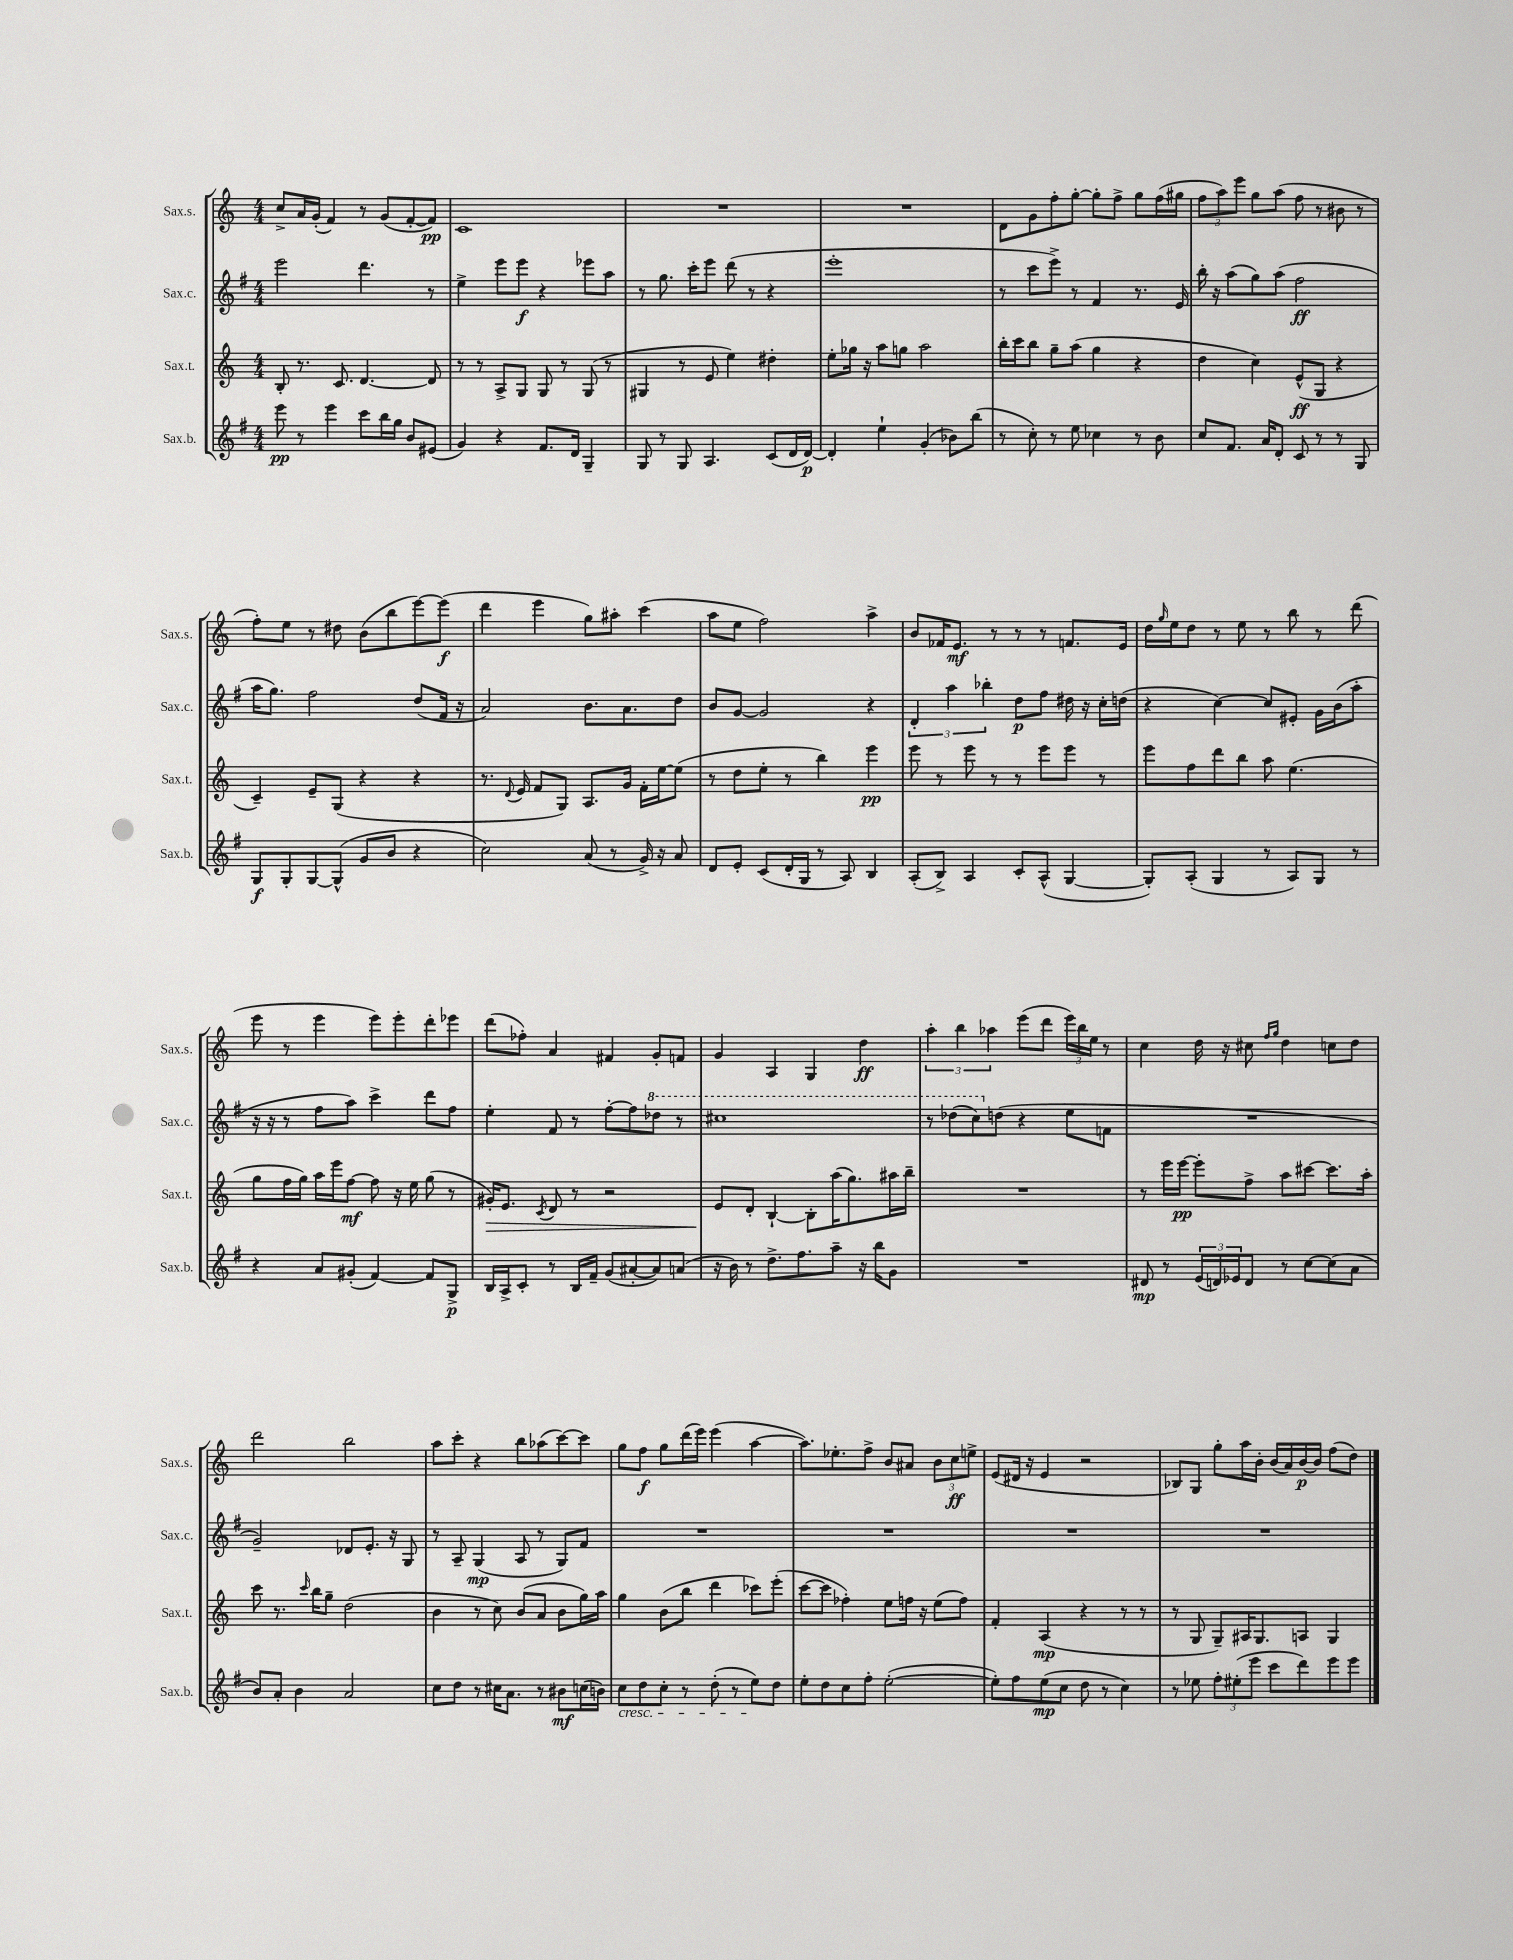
<<
\new StaffGroup <<
\new Staff = "s0" \with { instrumentName = "Sax.s." shortInstrumentName = "Sax.s." } {
    \clef treble \key c \major \numericTimeSignature \time 4/4
    c''8-> a'16 g'16-.( f'4) r8 g'8( f'8~-. f'8\pp) |
    c'1 |
    R1 |
    R1 |
    d'8 g'8 f''8-. g''8~-. g''8-. f''8-> g''8 f''16( gis''16 |
    \tuplet 3/2 { f''8 a''8) e'''8 } g''8 a''8( f''8 r8 bis'8 r8 |
    f''8-.) e''8 r8 dis''8 b'8( b''8 e'''8~) e'''8\f( |
    d'''4 e'''4 g''8) ais''8-. c'''4( |
    a''8 e''8 f''2) a''4-> |
    b'8 fes'16 e'8.\mf r8 r8 r8 f'8. e'16 |
    d''16 \grace { g''16 } e''16 d''8 r8 e''8 r8 b''8 r8 d'''8( |
    e'''8 r8 e'''4 e'''8) e'''8-. d'''8-. ees'''8 |
    d'''8( fes''8-.) a'4 fis'4 g'8-. f'8 |
    g'4 a4 g4 d''4\ff |
    \tuplet 3/2 { a''4-. b''4 aes''4 } e'''8( d'''8 \tuplet 3/2 { e'''16) b''16 e''16 } r8 |
    c''4 d''16 r16 cis''8 \grace { f''16 g''16 } d''4 c''8 d''8 |
    d'''2 b''2 |
    a''8 c'''8-. r4 b''8 aes''8( c'''8~) c'''8 |
    g''8 f''8\f g''8 d'''16( e'''16) e'''4( a''4~ |
    a''8.) ees''8.-. f''8-> b'8 ais'8 \tuplet 3/2 { b'8 c''8\ff e''8-> } |
    e'8( dis'16 r16 e'4 r2 |
    bes8) g8 g''8-. a''16 b'16-. b'16( a'16) b'16~\p b'16 f''8( d''8) \bar "|." |
}
\new Staff = "s1" \with { instrumentName = "Sax.c." shortInstrumentName = "Sax.c." } {
    \clef treble \key g \major \numericTimeSignature \time 4/4
    e'''2 d'''4. r8 |
    e''4-> e'''8 e'''8\f r4 ees'''8 a''8 |
    r8 g''8. c'''16-. e'''8 d'''8( r8 r4 |
    e'''1-. |
    r8 c'''8 e'''8->) r8 fis'4 r8. e'16 |
    b''16-. r16 a''8( g''8) a''8( fis''2\ff |
    a''16 g''8.) fis''2 d''8( fis'16 r16 |
    a'2) b'8. a'8. d''8 |
    b'8 g'8~ g'2 r4 |
    \tuplet 3/2 { d'4-. a''4 bes''4-. } d''8\p fis''8 dis''16 r16 c''16-. d''16( |
    r4 c''4~) c''8 eis'8-. g'16 b'16( a''8-. |
    r16 r16 r8 fis''8 a''8) c'''4-> d'''8 fis''8 |
    e''4-. fis'8 r8 fis''8~-. fis''8 \ottava #1 des'''8 r8 |
    cis'''1 |
    r8 des'''8( c'''8) \ottava #0 d''!8( r4 e''8 f'8 |
    R1 |
    g'2--) des'8 e'8.-. r16 g8 |
    r8 a8-- g4\mp( a8 r8 g8) fis'8 |
    R1 |
    R1 |
    R1 |
    R1 \bar "|." |
}
\new Staff = "s2" \with { instrumentName = "Sax.t." shortInstrumentName = "Sax.t." } {
    \clef treble \key c \major \numericTimeSignature \time 4/4
    b8-. r8. c'8. d'4.~ d'8 |
    r8 r8 a8-> g8 g8 r8 g8( r8 |
    gis4 r8 e'8 e''4) dis''4-. |
    e''8-. ges''16 r16 a''8 g''8 a''2 |
    b''16-. c'''16 b''8 g''8-- a''8( g''4 r4 |
    d''4 c''4) e'8-^\ff( g8 r4 |
    c'4--) e'8-- g8( r4 r4 |
    r8. \appoggiatura { d'8 } e'16 f'8 g8) a8. g'16 f'16-. e''16~ e''8( |
    r8 d''8 e''8-. r8 b''4) e'''4\pp |
    e'''8 r8 e'''8 r8 r8 e'''8 e'''8 r8 |
    e'''8 f''8 d'''8 b''8 a''8 e''4.( |
    g''8 f''16 g''16) a''16 e'''16 f''8~\mf f''8 r16 e''16 g''8( r8 |
    gis'16-.\>) e'8. \acciaccatura { c'8 } d'8 r8 r2 |
    e'8\! d'8-. b4~-! b8-. a''16( g''8.) ais''16 b''16-- |
    R1 |
    r8 e'''16 e'''16~\pp e'''8-. f''8-> a''8 cis'''8~ cis'''8. a''16-. |
    c'''8 r8. \grace { c'''16 } b''16 g''8-- d''2( |
    b'4 r8 c''8) b'8( a'8 b'8 g''16) a''16 |
    g''4 b'8( b''8 d'''4 ces'''8) e'''8-.( |
    c'''8~ c'''8 fes''4-.) e''8 f''16 r16 e''8( f''8) |
    f'4-. a4\mp( r4 r8 r8 |
    r8 g8 g8--) ais16 g8. a8 g4 \bar "|." |
}
\new Staff = "s3" \with { instrumentName = "Sax.b." shortInstrumentName = "Sax.b." } {
    \clef treble \key g \major \numericTimeSignature \time 4/4
    e'''8\pp r8 e'''4 c'''8 b''16 g''16 b'8 eis'8( |
    g'4) r4 fis'8. d'16 g4-- |
    g8 r8 g8 a4. c'8( d'16 d'16~\p) |
    d'4-. e''4-! g'4-.( bes'8) b''8( |
    r8 c''8-.) r8 e''8 ces''4 r8 b'8 |
    c''8 fis'8. a'16 d'8-. c'8 r8 r8 g8 |
    g8\f g8-. g8~ g8-^( g'8 b'8 r4 |
    c''2) a'8( r8 g'16->) r16 a'8 |
    d'8 e'8-. c'8( d'16-. g16 r8 a8) b4 |
    a8-.( b8->) a4 c'8-. a8-^( g4~ |
    g8-.) a8-.( g4 r8 a8) g8 r8 |
    r4 a'8 gis'8-.( fis'4~) fis'8 g8->\p |
    b16 a16-> c'8-. r8 b16 fis'16-- g'8( ais'8~-. ais'8) a'8( |
    r16 b'16) r8 d''8.-> fis''8. a''8-- r16 b''16 g'8 |
    R1 |
    dis'8\mp r8 \tuplet 3/2 { e'16( d'16) ees'16 } d'8 r8 c''8~ c''8( a'8 |
    b'8) a'8-. b'4 a'2 |
    c''8 d''8 r8 cis''16 a'8. r8 bis'8\mf c''16( b'16) |
    c''8\cresc d''8 c''8-. r8 d''8-.( r8 e''8\!) d''8 |
    e''8-. d''8 c''8 fis''8-. e''2~-.( |
    e''8-.) fis''8 e''8\mp( c''8 d''8 r8 c''4) |
    r8 ees''8 \tuplet 3/2 { fis''8-. eis''8-.( e'''8 } c'''8 d'''8) e'''8 e'''8 \bar "|." |
}
>>
>>
\layout { \context { \Score \remove "Bar_number_engraver" } }
